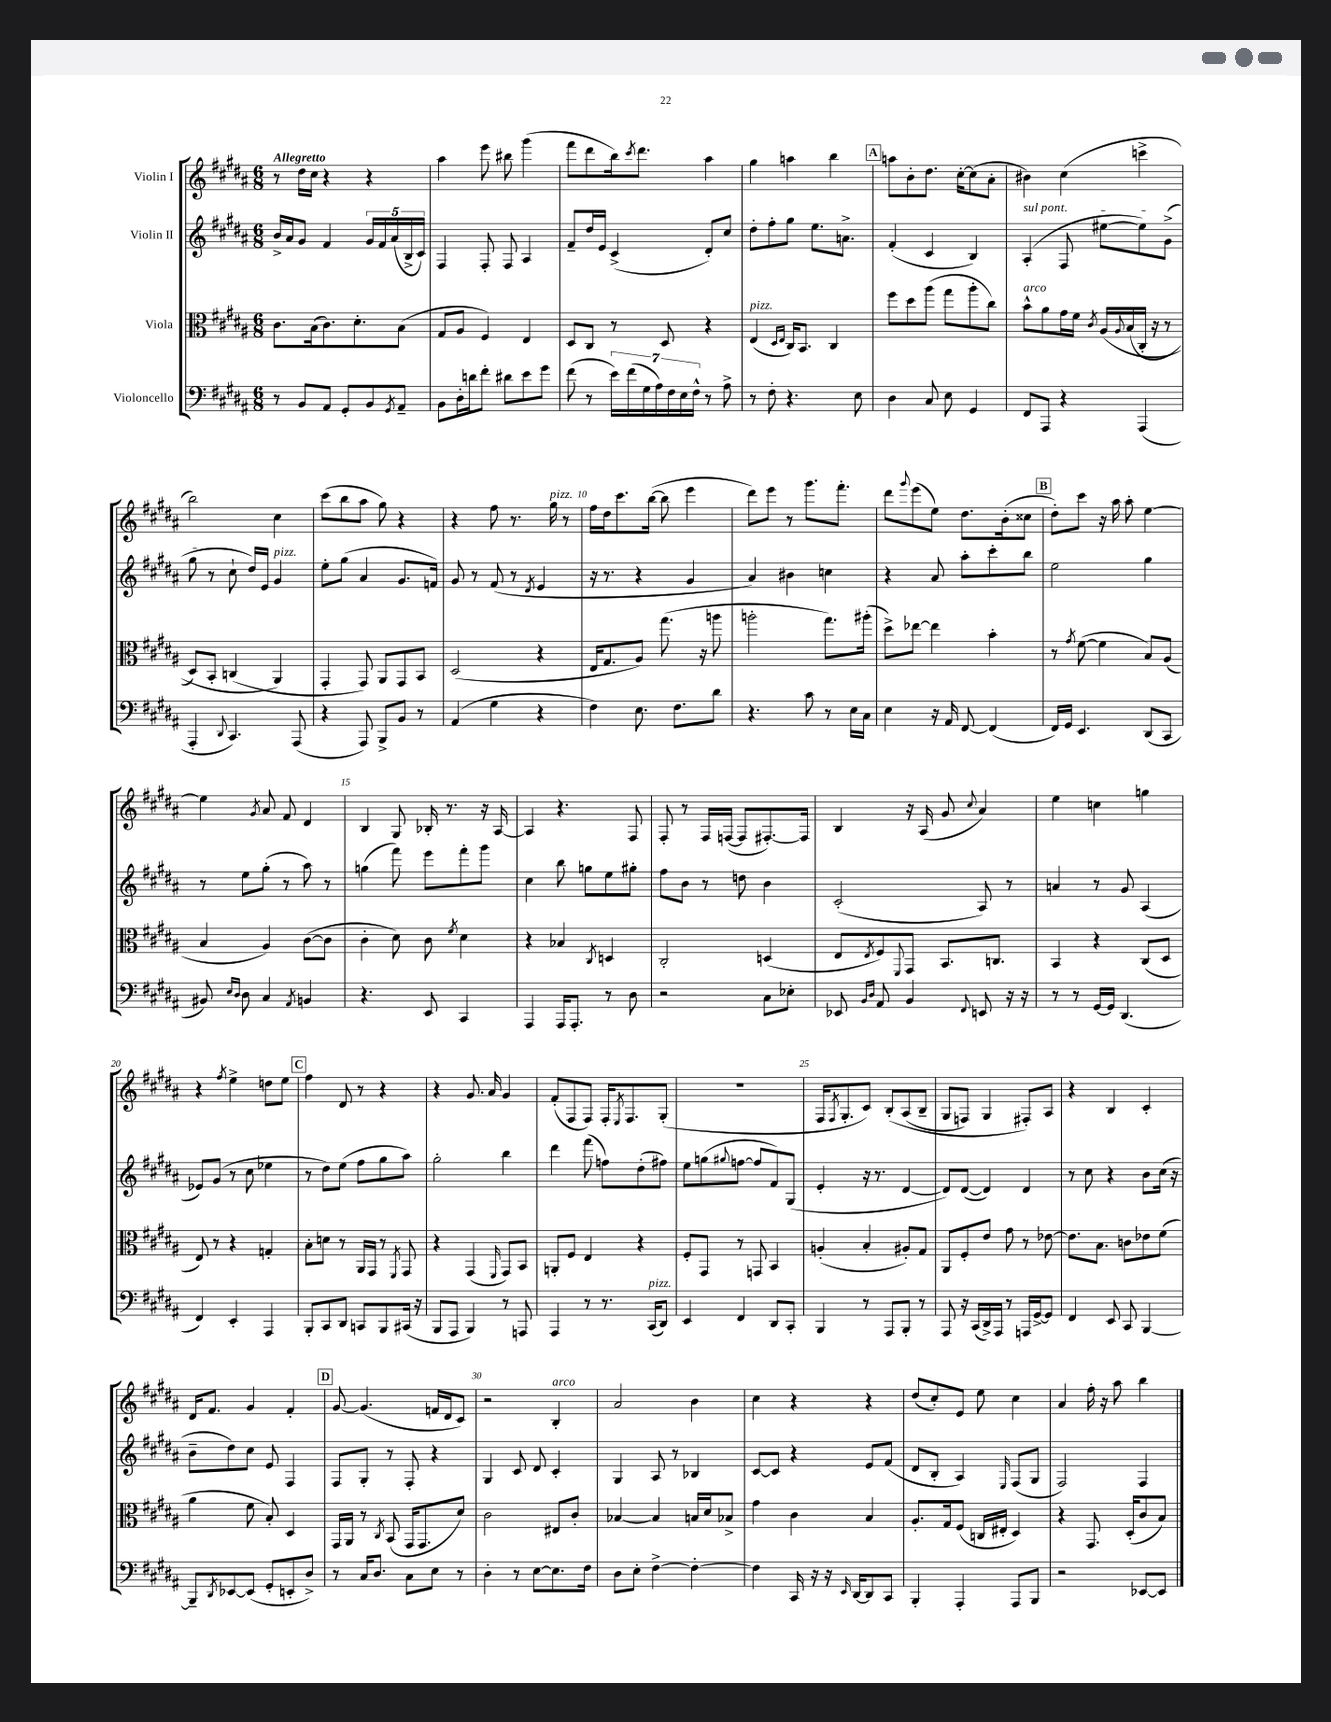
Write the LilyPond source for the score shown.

<<
\new StaffGroup <<
\new Staff = "s0" \with { instrumentName = "Violin I" } {
    \clef treble \key b \major \numericTimeSignature \time 6/8 \tempo "Allegretto"
    r8 dis''16 cis''16 r4 r4 |
    ais''4 e'''8 bis''8 gis'''4( |
    fis'''8 dis'''8 b''16) \acciaccatura { cis'''8 } dis'''8. ais''4 |
    gis''4 a''4 b''4 |
    \mark \markup { \box "A" } a''8 b'8-. dis''8. cis''16~-. cis''8( ais'8-. |
    bis'4) cis''4( c'''4-> |
    b''2) cis''4 |
    cis'''8( b''8 ais''8 gis''8) r4 |
    r4 fis''8 r8. gis''16^\markup { \italic "pizz." } r8 |
    fis''16 dis''16 cis'''8. b''16~( b''8 e'''4 |
    dis'''8) e'''8 r8 gis'''8. fis'''8.-. |
    dis'''8 \appoggiatura { gis'''8 } e'''8( e''8) dis''8. b'16-.( cisis''8 |
    \mark \markup { \box "B" } dis''8-.) cis'''8 r16 ais''16 ais''8-. e''4~ |
    e''4 \acciaccatura { gis'8 } ais'8 fis'8 dis'4 |
    b4 gis8 bes16-. r8. r16 ais16~ |
    ais4 r4. fis8 |
    fis8-. r8 fis16 f16~( f8 fis8.~-.) fis16 |
    b4 r16 ais16( gis'8 \appoggiatura { cis''8 } ais'4) |
    e''4 c''4 g''4 |
    r4 \acciaccatura { fis''8 } e''4-> d''8 e''8 |
    \mark \markup { \box "C" } fis''4 dis'8 r8 r4 |
    r4 gis'8. ais'16 gis'4 |
    fis'8-.( fis8 fis8) fis16-. \acciaccatura { e8 } fis8. gis8-.( |
    R2. |
    fis16 \acciaccatura { fis8 } gis8.-. cis'8) b8-.\( ais8( b8-- |
    gis8 f8) gis4 fis8-.\) ais8 |
    r4 b4 cis'4-. |
    dis'16 fis'8. gis'4 fis'4-. |
    \mark \markup { \box "D" } gis'8~ gis'4.( f'16 dis'16 cis'8) |
    r2 b4-.^\markup { \italic "arco" } |
    ais'2 b'4 |
    cis''4 r4 r4 |
    dis''8( cis''8-.) e'8 e''8 cis''4 |
    ais'4 fis''16-. r16 ais''8 b''4 \bar "|." |
}
\new Staff = "s1" \with { instrumentName = "Violin II" } {
    \clef treble \key b \major \numericTimeSignature \time 6/8
    b'16-> ais'16 gis'8 fis'4 \tuplet 5/4 { gis'16 fis'16 ais'16( b16-> cis'16) } |
    fis4 fis8-. fis8 ais4 |
    fis'8-- dis''16 e'16 cis'4->( dis'8-.) cis''8 |
    dis''8-. fis''8-. gis''8 e''8. a'8.-> |
    \mark \markup { \box "A" } fis'4-.( cis'4 b4) |
    \once \override TextSpanner.bound-details.left.text = \markup { \italic "sul pont." } ais4-.\startTextSpan( fis8 eis''8~ eis''8) gis'8->( |
    gis''8\stopTextSpan r8 cis''8-! dis''16) e'16 gis'4^\markup { \italic "pizz." } |
    e''8-. gis''8( ais'4 gis'8. f'16) |
    gis'8 r8 fis'8( r8 \acciaccatura { dis'8 } e'4 |
    r16 r8. r4 gis'4 |
    ais'4) bis'4 c''4 |
    r4 ais'8 ais''8-. cis'''8-. b''8 |
    \mark \markup { \box "B" } e''2 gis''4 |
    r8 e''8 gis''8-.( r8 ais''8) r8 |
    g''4( fis'''8) e'''8 fis'''8-. gis'''8 |
    cis''4 b''8 g''8 e''8 gis''8-. |
    fis''8 b'8 r8 d''8 b'4 |
    cis'2-.( ais8) r8 |
    a'4 r8 gis'8 ais4( |
    ees'8) gis'8( r8 cis''8 ees''4 |
    \mark \markup { \box "C" } r8 dis''8) e''8( fis''8 gis''8 ais''8) |
    gis''2-. b''4 |
    dis'''4 fis'''8( f''8) dis''8-.( fis''8) |
    e''8 g''8( \appoggiatura { gis''8 } f''8~ f''8 fis'8) gis8( |
    e'4-. r16 r8. dis'4~ |
    dis'8) dis'8~( dis'4) dis'4 |
    r8 cis''8 r4 b'8 cis''16( r16 |
    b'8-- dis''8) cis''8 e'8 fis4 |
    \mark \markup { \box "D" } fis8 gis8-. r8 fis8-. r4 |
    gis4 cis'8 dis'8 cis'4-. |
    gis4 ais8 r8 bes4 |
    cis'8~ cis'8 r4 e'8 fis'8( |
    dis'8 b8-. ais4) \grace { e16 } fis8( gis8 |
    fis2) fis4 \bar "|." |
}
\new Staff = "s2" \with { instrumentName = "Viola" } {
    \clef alto \key b \major \numericTimeSignature \time 6/8
    cis'8. b16( cis'8.) dis'8.-. b8( |
    gis8 ais8 fis4) e4 |
    dis8 cis8 r8 dis8 r4 |
    e4^\markup { \italic "pizz." }( \grace { dis16 e16 } cis16) b,8. cis4 |
    \mark \markup { \box "A" } fis''8 dis''8 ais''8( gis''8 ais''8-. cis''8) |
    b'8-^^\markup { \italic "arco" } ais'8 gis'16 fis'16 \acciaccatura { cis'8 } ais16\( \appoggiatura { ais8 } b16( cis16-. r16 r8 |
    dis8) b,8-. c4( ais,4\) |
    gis,4-. gis,8) ais,8 gis,8 b,8 |
    dis2( r4 |
    e16 gis8. ais8) gis''8.( r16 a''8 |
    a''2-. gis''8.) ais''16-.( |
    dis''8->) ees''8~ ees''4 b'4-. |
    \mark \markup { \box "B" } r8 \acciaccatura { gis'8 } fis'8~( fis'4 b8) ais8( |
    b4 ais4) cis'8~( cis'8 |
    cis'4-. dis'8) cis'8 \acciaccatura { fis'8 } dis'4 |
    r4 bes4 \acciaccatura { cis8 } d4 |
    cis2-. d4( |
    e8 \acciaccatura { e8 } fis8) \appoggiatura { fis,8 } gis,8 b,8. c8. |
    b,4 r4 cis8( dis8 |
    e8) r8 r4 g4-. |
    \mark \markup { \box "C" } b8-. d'8 r8 ais,16 gis,16 r8 \acciaccatura { fis,8 } gis,8 |
    r4 gis,4( \grace { fis,16 } gis,8) b,8 |
    a,8-. fis8 e4 r4 |
    fis8-. gis,8 r8 g,8 b,4 |
    a4-.( b4-. ais8-.) gis8 |
    ais,8 fis8-. e'8 gis'8 r8 ees'8~ |
    ees'8. b8. c'8 ees'8 fis'8( |
    ais'4 fis'8 b8-.) dis4 |
    \mark \markup { \box "D" } gis,16 ais,16 r8 \acciaccatura { cis8 } b,8( gis,16 gis,8. dis'8) |
    cis'2 eis8 cis'8-. |
    bes4~ bes4 b16 dis'16 bes8-> |
    gis'4 cis'4 b4 |
    ais8.-. gis16 fis8( c16 eis16-. dis4) |
    r4 gis,8. dis16-.( cis'8 b8) \bar "|." |
}
\new Staff = "s3" \with { instrumentName = "Violoncello" } {
    \clef bass \key b \major \numericTimeSignature \time 6/8
    r8 b,8 ais,8 gis,8-. b,8 \acciaccatura { gis,8 } ais,8-- |
    b,8 dis16-. d'16 fis'8-. dis'8 e'8 gis'8 |
    fis'8( r8 \tuplet 7/4 { e'16) fis'16( gis16 ais16) fis16 e16 fis16-^ } r8 ais8-> |
    r8 fis8-. r4. e8 |
    \mark \markup { \box "A" } dis4 cis8 e8 gis,4 |
    fis,8 ais,,8 r4 ais,,4( |
    ais,,4-. \appoggiatura { dis,8 } cis,4.) ais,,8( |
    r4 ais,,8) b,,8-> b,8 r8 |
    ais,4( gis4 r4 |
    fis4) e8. fis8. dis'8 |
    r4. cis'8 r8 e16 cis16 |
    e4 r16 ais,16 fis,8~ fis,4( |
    \mark \markup { \box "B" } fis,16) gis,16 e,4. dis,8( cis,8 |
    bis,8) \grace { e16 dis16 } dis8 cis4 \acciaccatura { ais,8 } b,4 |
    r4. e,8 cis,4 |
    ais,,4 ais,,16 ais,,8.-. r8 dis8 |
    r2 cis8 ees8-. |
    ees,8 \grace { b,16 dis16 } ais,8 b,4 \appoggiatura { fis,8 } e,8 r16 r16 |
    r8 r8 gis,16~ gis,16 dis,4.( |
    fis,4) e,4-. ais,,4 |
    \mark \markup { \box "C" } b,,8-. cis,8 dis,8 c,8 b,,8 cis,16( r16 |
    b,,8 ais,,8 b,,4) r8 a,,8 |
    ais,,4 r8 r8. cis,16^\markup { \italic "pizz." }( dis,8) |
    e,4 fis,4 dis,8 cis,8-. |
    b,,4 r8 ais,,8 b,,8-. r8 |
    ais,,8 r16 cis,16( dis,16->) ais,,16 r8 a,,16 gis,16~-> gis,8 |
    fis,4 e,8 cis,8 b,,4~ |
    b,,8-- \acciaccatura { dis,8 } ees,8~ ees,8( gis,8-. e,8-. dis8->) |
    \mark \markup { \box "D" } r8 cis16 dis8. cis8 e8 r8 |
    dis4-. r8 e8~ e8. fis16 |
    dis8 e8-. fis4~-> fis4~-. |
    fis4 cis,16 r16 r16 \grace { e,16 } dis,16~ dis,8 cis,8 |
    b,,4-. ais,,4-. ais,,8 b,,8 |
    r2 ees,8~ ees,8 \bar "|." |
}
>>
>>
\layout { \context { \Score \override BarNumber.break-visibility = ##(#f #t #t) barNumberVisibility = #(every-nth-bar-number-visible 5) } }
